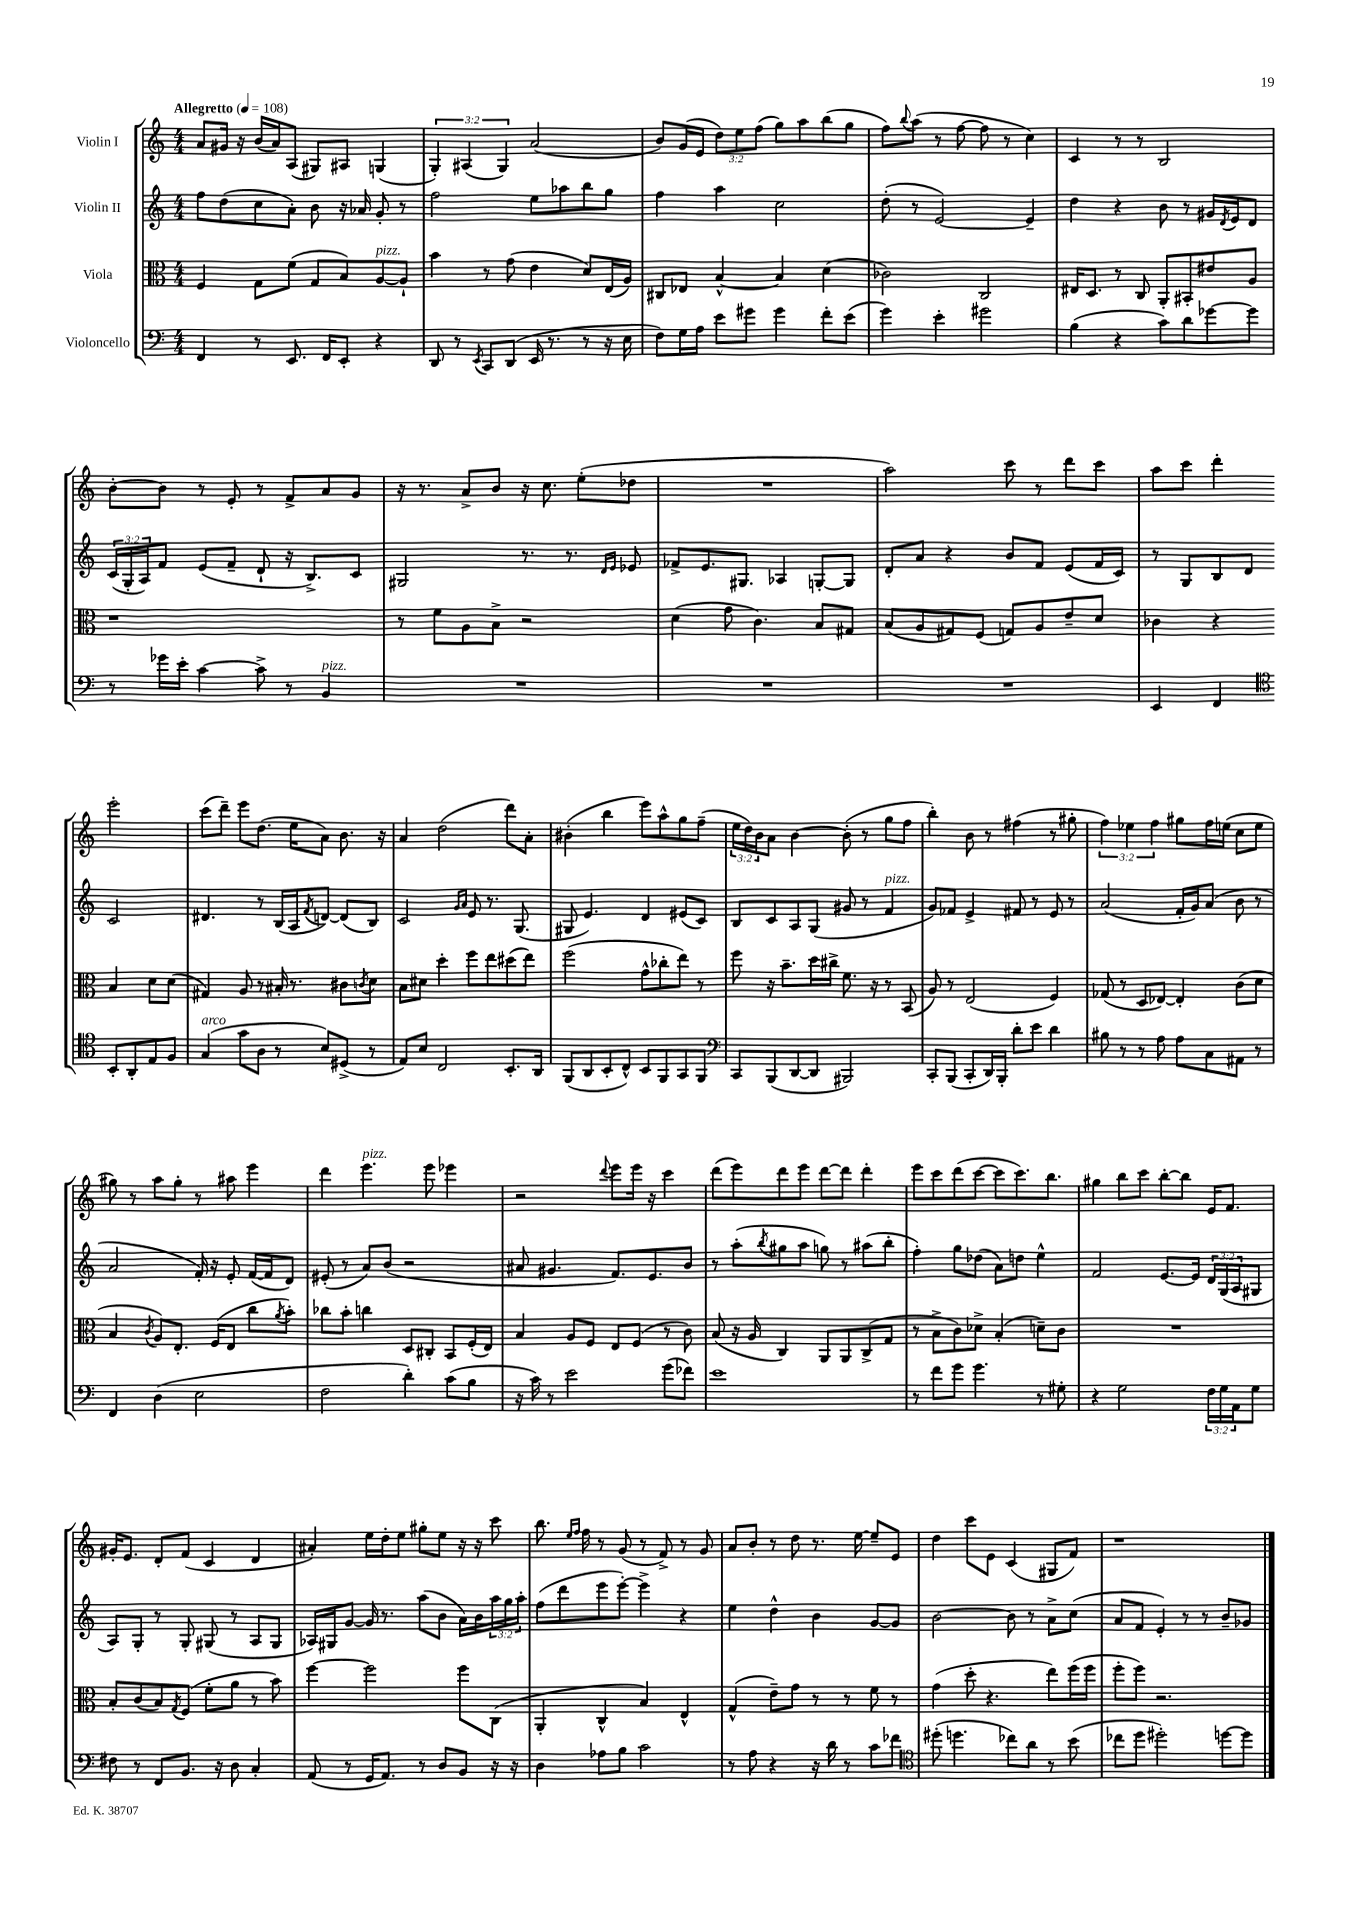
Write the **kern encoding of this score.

**kern	**kern	**kern	**kern
*staff4	*staff3	*staff2	*staff1
*clefF4	*clefC3	*clefG2	*clefG2
*k[]	*k[]	*k[]	*k[]
*M4/4	*M4/4	*M4/4	*M4/4
*MM108	*MM108	*MM108	*MM108
4FF	4F	8ff	8a
.	.	(8dd	16g#
.	.	.	16r
8r	8G	8cc	(16b
.	.	.	16a)
8.EE	(8f	8a')	(8A
.	8G	8b	8G#)
16FF	.	.	.
8EE'	8B)	16r	8A#
.	.	16a-	.
4r	[8A	8g'	(4G
.	8A`]	8r	.
=	=	=	=
8DD	4b	2ff	6G')
8r	.	.	.
.	.	.	(6A#
8qEE	.	.	.
8CC	8r	.	.
.	.	.	6G)
(8DD	(8g	.	.
16EE	4e	8ee	(2a
8.r	.	.	.
.	.	8aa-	.
8r	8d)	8bb	.
16r	(16E	8gg	.
16E	16A)	.	.
=	=	=	=
8F)	8C#	4ff	8b)
16G	8E-	.	(16g
16A	.	.	16e
8e	[4B^^	4aa	12dd)
.	.	.	12ee
8g#	.	.	.
.	.	.	(12ff
4g#	4B]	2cc	8gg)
.	.	.	8aa
8f'	(4d	.	(8bb
(8e	.	.	8gg
=	=	=	=
4g)	2c-)	(8dd'	8ff)
.	.	.	8qqbb
.	.	8r	(8aa
4e'	.	[2e)	8r
.	.	.	[8ff
2g#	2C	.	8ff]
.	.	.	8r
.	.	4e~]	4cc)
=	=	=	=
(4B	16E#	4dd	4c
.	8.D	.	.
4r	8r	4r	8r
.	8C	.	8r
8c)	8AA'	8b	2B
8d	8BB#'	8r	.
[8g-	8e#	16g#	.
.	.	8qd	.
.	.	16e	.
8g-]	8A	8d	.
=	=	=	=
8r	1r	(24c	[8b'
.	.	24G'	.
.	.	24A)	.
16g-	.	8f	8b]
16e'	.	.	.
[4c	.	(8e	8r
.	.	8f~	8e'
8c^]	.	8d`	8r
8r	.	16r	8f^
.	.	8.B^)	.
4BB	.	.	8a
.	.	8c	8g
=	=	=	=
1r	8r	2G#	16r
.	.	.	8.r
.	8f	.	.
.	8A	.	8a^
.	8B^	.	8b
.	2r	8.r	16r
.	.	.	8.cc
.	.	8.r	.
.	.	.	(8ee'
.	.	16qqd	.
.	.	16qqe	.
.	.	8e-	8dd-
=	=	=	=
1r	(4d	8f-^	1r
.	.	8.e	.
.	8g	.	.
.	.	8.G#	.
.	4.c)	.	.
.	.	4A-	.
.	8B	[8G'	.
.	8G#	8G]	.
=	=	=	=
1r	(8B	8d'	2aa)
.	8A	8a	.
.	8G#)	4r	.
.	(8F	.	.
.	8G)	8b	8ccc
.	8A	8f	8r
.	8e~	(8e	8ddd
.	8d	16f	8ccc
.	.	16c)	.
=	=	=	=
4EE	4c-	8r	8aa
.	.	8G	8ccc
4FF	4r	8B	4ddd'
.	.	8d	.
*clefC4	*	*	*
8BB'	4B	2c	2eee'
8AA'	.	.	.
8E	8d	.	.
8F	(8d	.	.
=	=	=	=
(4G	4G#)	4.d#	(8ccc
.	.	.	8ddd~)
8g	8A	.	8eee
8A	8r	8r	(8.dd
8r	16B#'	(16B	.
.	8.r	16A	16ee
.	.	8qf	.
8B)	.	[8d)	8a)
(8D#^	8c#	(8d]	8.b
.	8qc	.	.
8r	8d	8B)	.
.	.	.	16r
=	=	=	=
8E)	8B	2c	4a
8B	8d#	.	.
2C	4dd'	.	(2dd
.	.	16qqg	.
.	.	16qqa	.
.	8ff	8e	.
.	8ee	8.r	.
8.BB'	(8dd#	.	8ddd)
.	.	(8.G	.
.	8ee)	.	8a'
16AA	.	.	.
=	=	=	=
(8FF	(2ff	8G#	(4b#'
8AA	.	4.e)	.
8BB'	.	.	4bb
8C^^)	.	.	.
8BB	8g^^	4d	8eee)
8FF	8cc-'	.	8aa^^
8GG	8ee)	(8e#	8gg
8FF	8r	8c)	(8ff~
=	=	=	=
*clefF4	*	*	*
8CC	8ff	8B	24ee
.	.	.	24dd)
.	.	.	24b
(8BBB	16r	8c	8a
.	8.b~	.	.
[8DD	.	8A	[4b
8DD]	16dd	(8G	.
.	16cc#^	.	.
2BBB#)	8.f	8g#	(8b']
.	.	8r	8r
.	16r	.	.
.	8r	4f	8gg
.	(8BB	.	8ff
=	=	=	=
8CC'	8A)	8g)	4bb')
(8BBB	8r	8f-	.
8CC'	(2E	4e^	8b
16DD)	.	.	8r
16BBB'	.	.	.
8d'	.	8f#	(4ff#
8e	.	8r	.
4d	4F)	8e	8r
.	.	8r	8gg#'
=	=	=	=
8B#	(8G-	(2a	6ff)
8r	8r	.	.
.	.	.	6ee-
8r	8D	.	.
.	.	.	6ff
8A	[8E-)	.	.
8A	4E-']	16f'	8gg#
.	.	16g)	.
8C	.	(8a	16ff
.	.	.	(16ee
8AA#	(8c	8b	8cc
8r	8d	8r	8ee
=	=	=	=
4FF	4B	2a	8gg#)
.	.	.	8r
.	8qc	.	.
(4D	8A)	.	8aa
.	8.E'	.	8gg#'
2E	.	16f')	8r
.	(16F	16r	.
.	8E	8e'	8aa#
.	8cc	([16f	4eee
.	.	16f]	.
.	8qa	.	.
.	8b')	8d)	.
=	=	=	=
2F	8cc-	(8e#'	4ddd
.	8b'	8r	.
.	4cc	8a)	4.eee
.	.	(8b	.
4d')	8D	2r	.
.	8C#'	.	8eee
(8c	8BB	.	4eee-
8B	(16F'	.	.
.	16E)	.	.
=	=	=	=
16r	4B	8a#	2r
16c)	.	.	.
8r	.	4.g#	.
2e	8A	.	.
.	8F	.	.
.	.	.	8qqddd
.	8E	8.f)	8eee
.	(8F	.	16eee
.	.	8.e	16r
(8g	8r	.	4ccc
8f-)	8c)	8b	.
=	=	=	=
1e	(8B	8r	(8ddd
.	16r	(8aa'	8eee)
.	16A	.	.
.	.	8qbb	.
.	4C)	8gg#	8ddd
.	.	8aa	8eee
.	8AA	8gg)	[8ddd
.	8AA	8r	8ddd]
.	(8C^	(8aa#	4ddd'
.	8G	8bb'	.
=	=	=	=
8r	8r	4ff')	8eee
8f	8B^	.	8ccc
8g	8c)	8gg	(8ddd
4.g	8d-^	(8dd-	[8ccc
.	(4B'	8a)	8ccc]
.	.	8dd	8.ccc)
8r	8d~)	4ee^^	.
.	.	.	8.bb
8G#'	8c	.	.
=	=	=	=
4r	1r	2f	4gg#
2G	.	.	8bb
.	.	.	8ccc
.	.	[8.e	[8bb'
.	.	.	8bb]
.	.	16e]	.
24F	.	24d	16e
24G	.	(24G	.
.	.	.	8.f
24AA	.	24A	.
8G	.	8G#	.
=	=	=	=
8F#	8B'	8A)	16g#'
.	.	.	8.e
8r	(8c	8G'	.
8FF	8B)	8r	8d'
.	8qG	.	.
8.BB	(8F	8G'	(8f
.	8f'	(8G#	4c
16r	.	.	.
8D	8a	8r	.
4C'	8r	8A	4d
.	8b)	8G#	.
=	=	=	=
(8AA	[4ff	16A-)	4a#')
.	.	16G#	.
8r	.	[8g	.
16GG	2ff]	16g]	16ee
8.AA)	.	8.r	16dd'
.	.	.	8ee
8r	.	(8aa	8gg#'
8D	.	8b	8ee
8BB	8ff	16a)	16r
.	.	16b	16r
16r	(8C	24aa	8ccc
.	.	24gg	.
16r	.	.	.
.	.	24aa'	.
=	=	=	=
4D	4AA'	(8ff	8.bb
.	.	8ddd	.
.	.	.	16qqee
.	.	.	16qqff
.	.	.	16ff
8A-	4C^^	8eee	8r
8B	.	[8eee')	(8g
2c	4B)	4eee^]	8r
.	.	.	8f^)
.	4E^^	4r	8r
.	.	.	8g
=	=	=	=
8r	(4G^^	4ee	8a
8A	.	.	8b'
4r	8e~)	4dd^^	8r
.	8g	.	8dd
16r	8r	4b	8.r
16d	.	.	.
8r	8r	.	.
.	.	.	[16ee
8c	8f	[8g	8ee~]
8f-	8r	8g]	8e
=	=	=	=
*clefC4	*	*	*
(8dd#'	(4g	[2b	4dd
4.dd	.	.	.
.	8dd'	.	8ccc
.	4.r	.	8e
8cc-)	.	8b]	(4c
8a	.	8r	.
8r	8ee)	8a^	8G#
(8b	(16ff	(8cc	8f)
.	16ff	.	.
=	=	=	=
8cc-	8ff'	8a	1r
8dd	8ff)	8f	.
2dd#')	2.r	4e')	.
.	.	8r	.
.	.	8r	.
[8dd	.	8b~	.
8dd]	.	8g-	.
==	==	==	==
*-	*-	*-	*-
